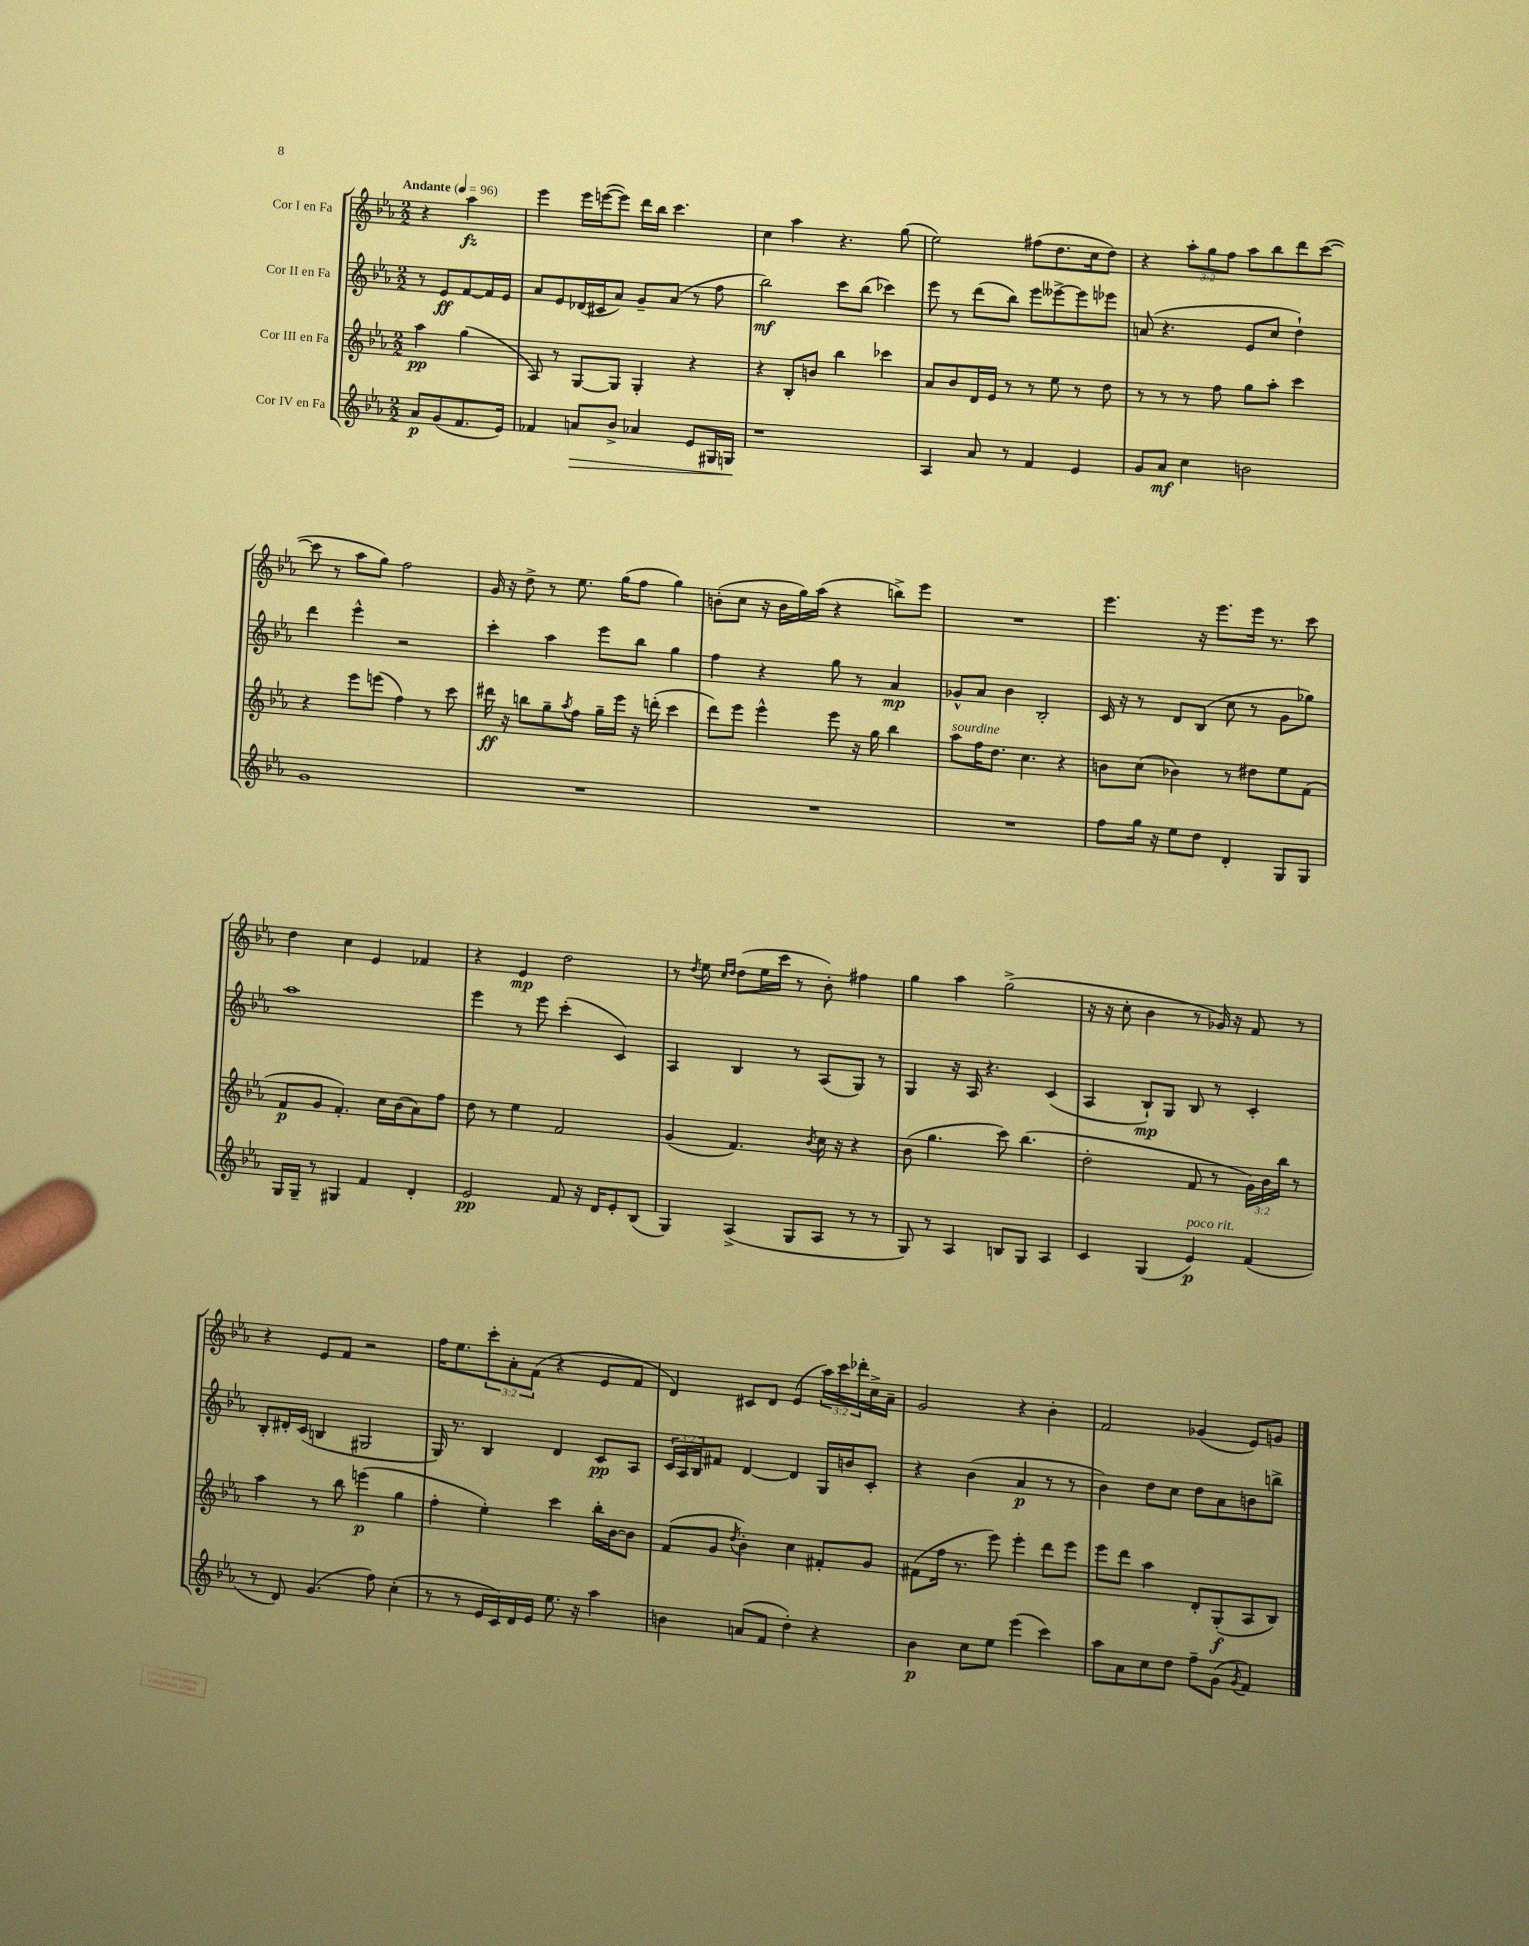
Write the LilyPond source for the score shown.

<<
\new StaffGroup <<
\new Staff = "s0" \with { instrumentName = "Cor I en Fa" } {
    \clef treble \key ees \major \numericTimeSignature \time 2/2 \override Staff.TupletNumber.text = #tuplet-number::calc-fraction-text \partial 2 \tempo "Andante" 4 = 96
    r4 aes''4\fz |
    ees'''4 ees'''16 e'''16~( e'''8) d'''16 bes''16 c'''4. |
    c''4 aes''4 r4. g''8( |
    ees''2) fis''8( d''8. c''16 d''8) |
    r4 \tuplet 3/2 { aes''8-. g''8 f''8 } aes''8 bes''8 d'''8 c'''8~( |
    c'''8 r8 aes''8 g''8) f''2 |
    g'16 r16 d''8-> r8 ees''8. g''16( f''8 g''4) |
    b'8-.( c''8 r16 b'16 g''16) aes''16( r4 b''8->) ees'''8 |
    R1 |
    ees'''4. r16 ees'''8. ees'''16 r8. c'''8 |
    d''4 c''4 ees'4 fes'4 |
    r4 ees'4\mp d''2 |
    r8 \acciaccatura { d''8 } ees''8 \grace { c''16 d''16 } d''8( ees''16 c'''16 r8 bes'8-.) fis''4 |
    g''4 aes''4 g''2->( |
    r16 r16 c''8-. bes'4 r8 ges'16) r16 f'8 r8 |
    r4 ees'8 f'8 r2 |
    f''16 ees''8. \tuplet 3/2 { c'''8-. aes'8-. f'8( } r4 ees'8 f'8 |
    d'4) cis'8 d'8 ees'4( \tuplet 3/2 { aes''16) c'''16 des'''16-. } c''16-> aes'16-- |
    g'2 r4 bes'4-. |
    f'2 ges'4( ees'8) g'8 \bar "|." |
}
\new Staff = "s1" \with { instrumentName = "Cor II en Fa" } {
    \clef treble \key ees \major \numericTimeSignature \time 2/2 \override Staff.TupletNumber.text = #tuplet-number::calc-fraction-text \partial 2
    r8 ees'8\ff f'8~ f'16 ees'16 |
    aes'8 ees'8 des'16( cis'16 aes'8) g'8-- aes'8( r8 f''8 |
    bes''2\mf) c'''8 bes''8( ces'''4) |
    ees'''8 r8 d'''8( bes''8) ees'''8 eeses'''8~-> eeses'''8 ees'''8 |
    a'8( r4. ees'8 c''8 d''4-!) |
    d'''4 ees'''4-^ r2 |
    c'''4-. aes''4 ees'''8 bes''8 g''4 |
    f''4 r4 g''8 r8 aes'4\mp |
    ges'8-^ aes'8 bes'4 bes2-. |
    c'16 r16 r8 d'8 bes8( c''8 r8 g'8 ges''8) |
    aes''1 |
    ees'''4 r8 ees'''8 c'''4-.( c'4) |
    aes4 bes4 r8 aes8( g8) r8 |
    g4 r16 aes16 r4. c'4( |
    aes4 bes8-!\mp) g8 bes8 r8 c'4-. |
    bes8-. dis'16-. c'16( b4 gis2 |
    g16) r8. bes4 d'4 c'8\pp aes8 |
    \tuplet 3/2 { c'16 aes16 bes16 } fis'8 d'4~ d'4 g16 b'16 c'8-. |
    r4 bes'4( aes'4\p r8 r8 |
    bes'4) d''8 c''8 d''8 aes'8 b'8 b''8-> \bar "|." |
}
\new Staff = "s2" \with { instrumentName = "Cor III en Fa" } {
    \clef treble \key ees \major \numericTimeSignature \time 2/2 \override Staff.TupletNumber.text = #tuplet-number::calc-fraction-text \partial 2
    aes''4\pp g''4( |
    aes8) r8 g8~ g8 g4-. r4 |
    r4 bes8-. b'8 bes''4 ces'''4 |
    aes'8 bes'8 d'16 ees'16 r8 r8 ees''8 r8 d''8 |
    r8 r8 r8 f''8 g''8 aes''8-. c'''4 |
    r4 ees'''8 e'''8( f''4) r8 c'''8 |
    dis'''16\ff r16 b''8 g''8-- \acciaccatura { aes''8 } f''8 g''16-- ees'''16 r16 d'''16-.( c'''4 |
    d'''8) ees'''8 ees'''4-^ ees'''8 r16 g''16 bes''4 |
    aes''8^\markup { \italic "sourdine" } f''16 d''8. c''4. r4 |
    b'8 c''8( bes'4) r8 dis''8 ees''8 f'8( |
    f'8\p g'8 f'4.-.) c''16 bes'16( aes'8) f''8 |
    d''8 r8 ees''4 f'2 |
    g'4( f'4.) \acciaccatura { bes'8 } c''16 r16 r4 |
    bes'8( g''4. c'''8) bes''4.( |
    d''2-. f'8 r8 \tuplet 3/2 { g'16) bes'16 bes''16 } r8 |
    aes''4 r8 bes''8 e'''4\p( g''4 |
    f''4-. ees''4-.) c'''4 bes''16-. bes'16~ bes'8 |
    f'8( g'8 \acciaccatura { d''8 } bes'4-.) c''4 fis'8-. g'8 |
    fis'8( f''16 r8. ees'''8) ees'''4-. d'''8 ees'''8 |
    ees'''8 d'''8 aes''4 d'8-. g8-.\f( aes8 bes8) \bar "|." |
}
\new Staff = "s3" \with { instrumentName = "Cor IV en Fa" } {
    \clef treble \key ees \major \numericTimeSignature \time 2/2 \partial 2
    aes'8\p g'8( f'8. ees'16) |
    fes'4 a'8\> bes'8-> aes'4 ees'8 gis16 g16\! |
    r1 |
    aes4 aes'8 r8 f'4 ees'4 |
    g'8 aes'8\mf c''4 b'2 |
    g'1 |
    R1 |
    R1 |
    R1 |
    f''8 g''16 r16 ees''8 d''8 d'4-. g8 g8 |
    g16 g16-- r8 gis4 f'4 d'4-. |
    ees'2\pp f'8 r16 d'16 ees'8-. bes8( |
    g4) aes4->( g8 aes8 r8 r8 |
    g8) r8 aes4 b8 g8 aes4 |
    c'4 g4( ees'4\p^\markup { \italic "poco rit." }) f'4( |
    r8 d'8) g'4.( f''8) c''4-.( |
    r8 r8 ees'16 c'16) d'16 ees'16 ees''8. r16 aes''4 |
    b'4 a'8( f'8 d''4-.) r4 |
    bes'4\p c''8 ees''8 ees'''4( c'''4) |
    aes''8 aes'8 c''8 d''8 f''8-- g'8( \acciaccatura { g'8 } f'4) \bar "|." |
}
>>
>>
\layout { \context { \Score \remove "Bar_number_engraver" } }
